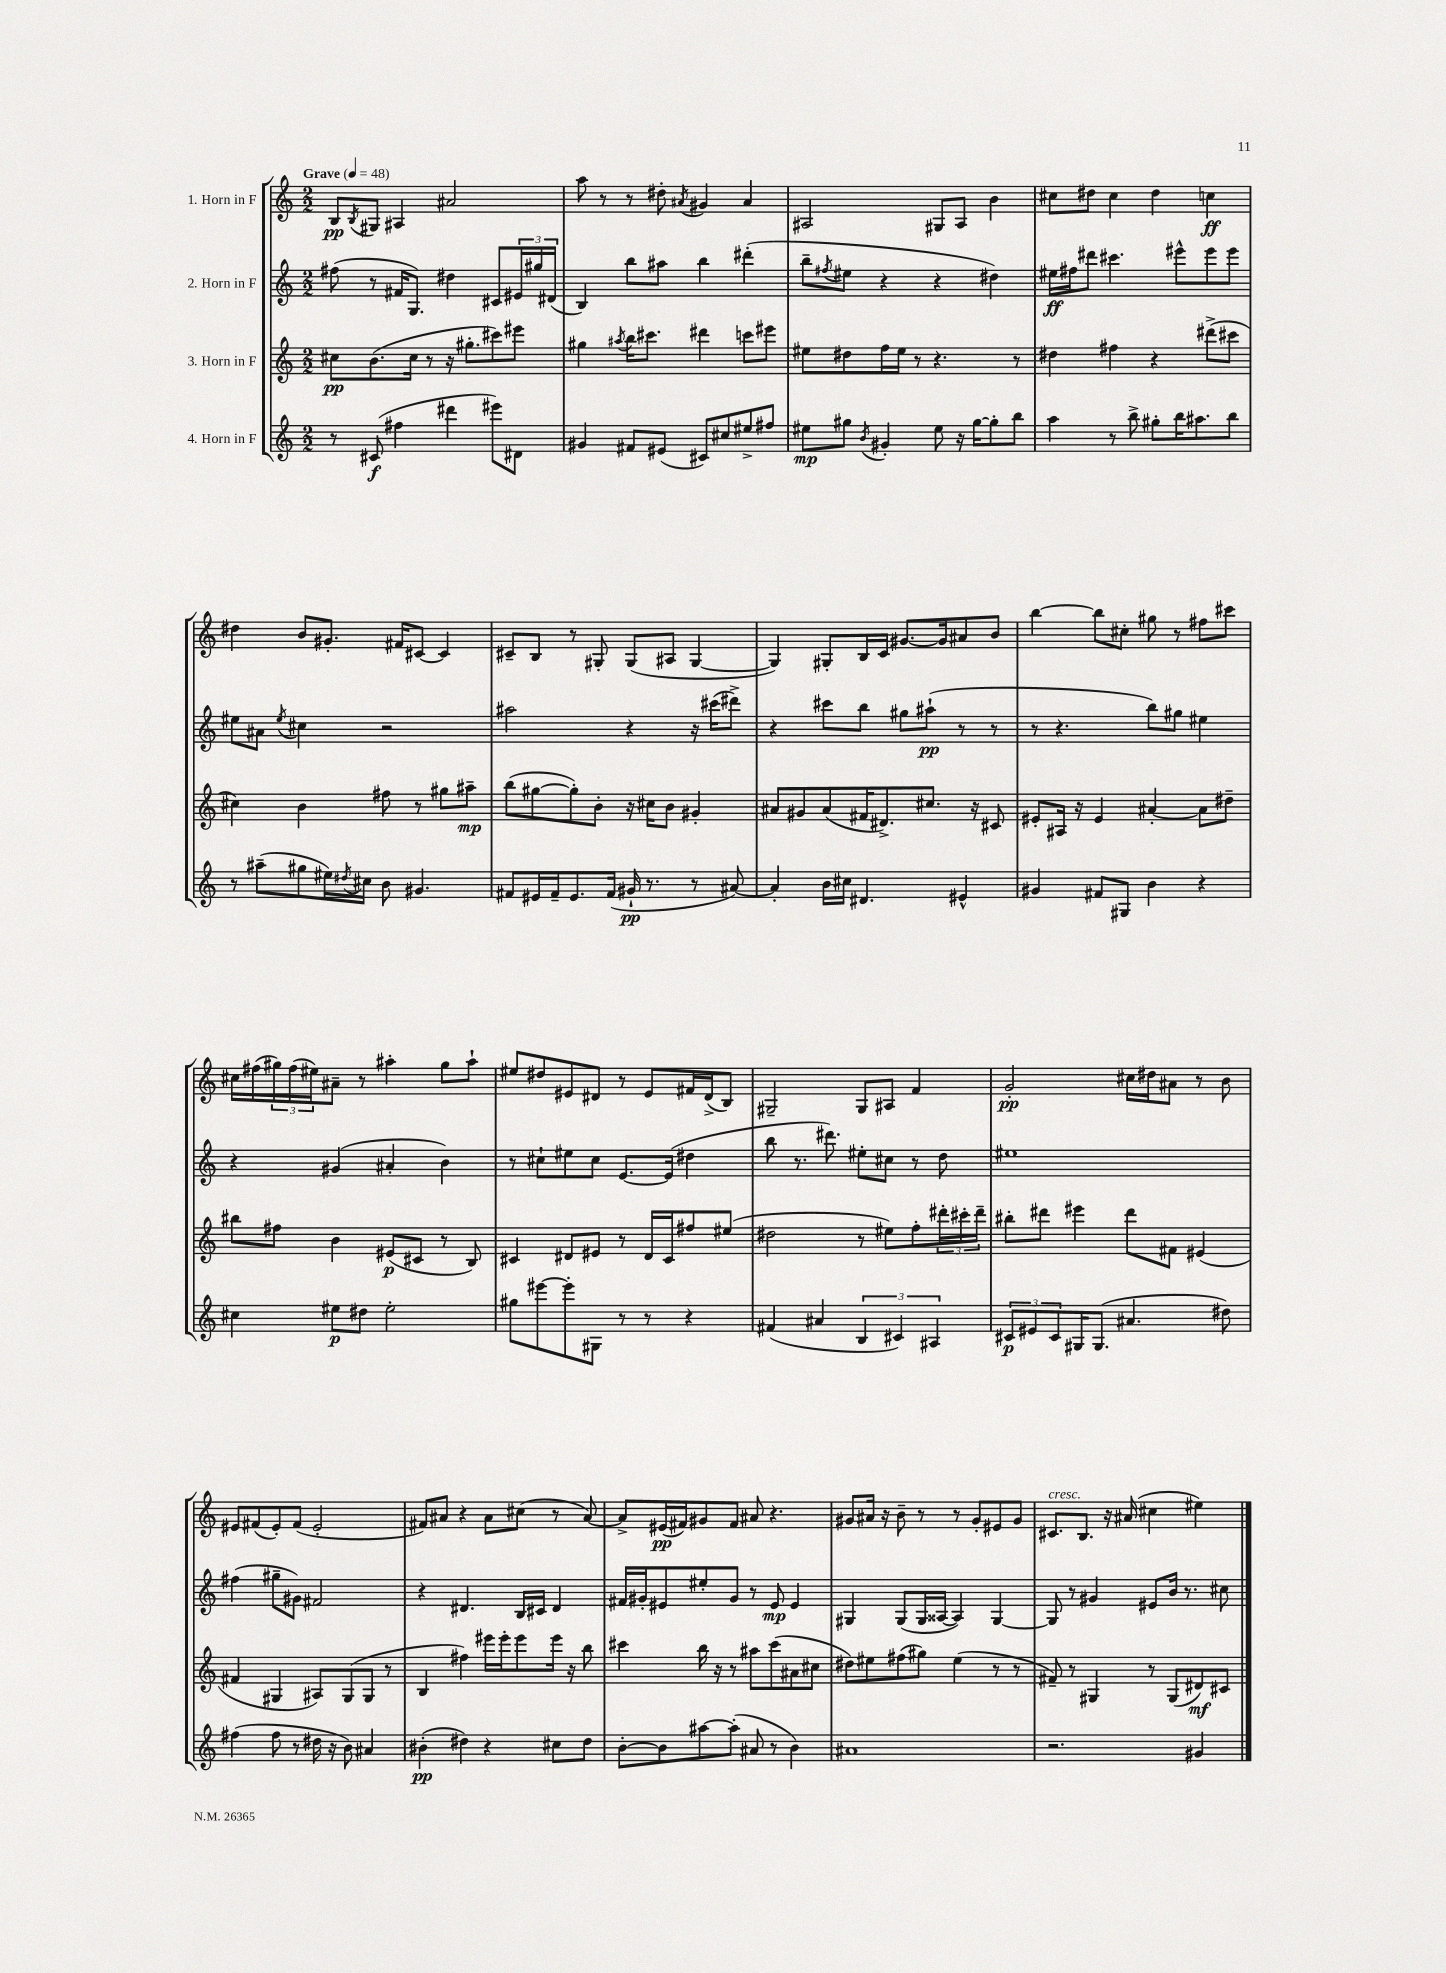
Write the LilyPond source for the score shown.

<<
\new StaffGroup <<
\new Staff = "s0" \with { instrumentName = "1. Horn in F" } {
    \clef treble \key c \major \numericTimeSignature \time 2/2 \tempo "Grave" 4 = 48
    b8\pp \acciaccatura { b8 } gis8 ais4 ais'2 |
    a''8 r8 r8 dis''8-. \acciaccatura { ais'8 } gis'4 ais'4 |
    ais2 gis8 ais8 b'4 |
    cis''8 dis''8 cis''4 dis''4 c''4\ff |
    dis''4 b'8 gis'8.-. fis'16 cis'8~ cis'4 |
    cis'8-- b8 r8 gis8-. gis8( ais8 gis4~ |
    gis4) gis8-. b16 c'16 gis'8.~ gis'16 ais'8 b'8 |
    b''4~ b''8 cis''8-. gis''8 r8 fis''8 cis'''8 |
    cis''16 fis''16( \tuplet 3/2 { gis''16) fis''16( eis''16) } ais'8-- r8 ais''4-. gis''8 ais''8-! |
    eis''8 dis''8 eis'8 dis'8 r8 eis'8 fis'16 dis'16->( b8) |
    gis2-- gis8 ais8 f'4 |
    g'2-.\pp cis''16 dis''16 ais'8 r8 b'8 |
    eis'8 fis'8( eis'8-.) fis'8( eis'2-. |
    fis'8) ais'8 r4 ais'8 cis''8( r8 ais'8~) |
    ais'8-> eis'16\pp( fis'16) gis'8 fis'8 ais'8 r4. |
    gis'8 ais'16 r16 b'8-- r8 r8 gis'8-. eis'8 gis'8 |
    cis'8.^\markup { \italic "cresc." } b8. r16 ais'16( cis''4 eis''4) \bar "|." |
}
\new Staff = "s1" \with { instrumentName = "2. Horn in F" } {
    \clef treble \key c \major \numericTimeSignature \time 2/2
    fis''8( r8 fis'16 g8.) dis''4 cis'8 \tuplet 3/2 { eis'16 gis''16 dis'16( } |
    b4) b''8 ais''8 b''4 dis'''4-.( |
    b''8-- \acciaccatura { fis''8 } eis''8 r4 r4 dis''4) |
    eis''16\ff fis''16 dis'''8 cis'''4. eis'''8-^ eis'''8 eis'''8 |
    eis''8 ais'8 \acciaccatura { eis''8 } cis''4 r2 |
    ais''2 r4 r16 cis'''16( dis'''8->) |
    r4 cis'''8 b''8 gis''8 ais''8-!\pp( r8 r8 |
    r8 r4. b''8) gis''8 eis''4 |
    r4 gis'4( ais'4-. b'4) |
    r8 cis''8-! eis''8 cis''8 e'8.~ e'16( dis''4 |
    b''8 r8. dis'''8.) eis''8-. cis''8 r8 d''8 |
    eis''1 |
    fis''4( gis''8-- gis'8) fis'2 |
    r4 dis'4. b16 cis'16 dis'4 |
    fis'16 gis'16-. eis'8 eis''8-. gis'8 r8 eis'8\mp eis'4 |
    gis4 gis8( gis16 aisis16~ aisis4) gis4~ |
    gis8 r8 gis'4 eis'8 b'16 r8. cis''8 \bar "|." |
}
\new Staff = "s2" \with { instrumentName = "3. Horn in F" } {
    \clef treble \key c \major \numericTimeSignature \time 2/2
    cis''8\pp b'8.( cis''16 r8 r16 gis''8.-. cis'''8) eis'''8 |
    gis''4 \acciaccatura { ais''8 } b''16 cis'''8. dis'''4 c'''8 eis'''8 |
    eis''8 dis''8 f''16 eis''16 r8 r4. r8 |
    dis''4 fis''4 r4 dis'''8->( cis'''8 |
    cis''4) b'4 fis''8 r8 gis''8 ais''8--\mp |
    b''8( gis''8~ gis''8-.) b'8-. r16 cis''16 b'8 gis'4-. |
    ais'8 gis'8 ais'8( fis'16 dis'8.->) cis''8. r16 cis'8 |
    eis'8-. ais16 r16 eis'4 ais'4~-. ais'8 dis''8-- |
    bis''8 fis''8 b'4 eis'8\p( cis'8 r8 b8) |
    cis'4 dis'8 eis'8 r8 dis'16 cis'16 fis''8 eis''8( |
    dis''2 r8 eis''8) f''8-. \tuplet 3/2 { dis'''16-. cis'''16-. dis'''16-- } |
    bis''8-. dis'''8 eis'''4 dis'''8 fis'8 eis'4( |
    fis'4 gis4 ais8) gis8( gis8 r8 |
    b4 fis''4) eis'''16 eis'''16-. eis'''8 eis'''16 r16 b''8 |
    cis'''4 b''16 r16 r8 ais''8 cis'''8( ais'8 cis''8 |
    dis''8) eis''8 fis''8( gis''8) eis''4( r8 r8 |
    fis'8--) r8 gis4 r8 gis8( dis'8\mf) cis'8 \bar "|." |
}
\new Staff = "s3" \with { instrumentName = "4. Horn in F" } {
    \clef treble \key c \major \numericTimeSignature \time 2/2
    r8 cis'8\f( fis''4 dis'''4 eis'''8) dis'8 |
    gis'4 fis'8 eis'8( cis'8) cis''8 eis''8-> fis''8 |
    eis''8\mp gis''8 \acciaccatura { b'8 } gis'4-. eis''8 r16 gis''16~ gis''8-. b''8 |
    a''4 r8 b''8-> gis''8-. b''16 ais''8. b''8 |
    r8 ais''8--( gis''8 eis''16) \acciaccatura { dis''8 } cis''16 b'8 gis'4. |
    fis'8 eis'16 fis'16-- eis'8. fis'16( gis'16-!\pp r8. r8 ais'8~) |
    ais'4-. b'16 cis''16 dis'4. eis'4-^ |
    gis'4 fis'8 gis8 b'4 r4 |
    cis''4 eis''8\p dis''8 eis''2-. |
    gis''8 eis'''8~ eis'''8-. gis8 r8 r8 r4 |
    fis'4( ais'4 \tuplet 3/2 { b4 cis'4) ais4 } |
    \tuplet 3/2 { cis'8\p eis'8 cis'8 } gis16 gis8.( ais'4. dis''8) |
    fis''4( fis''8 r8 dis''16 r16 b'8) ais'4 |
    bis'4-.\pp( dis''4) r4 cis''8 dis''8 |
    b'8~-. b'8 ais''8~ ais''8-.( ais'8 r8 b'4) |
    ais'1 |
    r2. gis'4 \bar "|." |
}
>>
>>
\layout { \context { \Score \remove "Bar_number_engraver" } }
